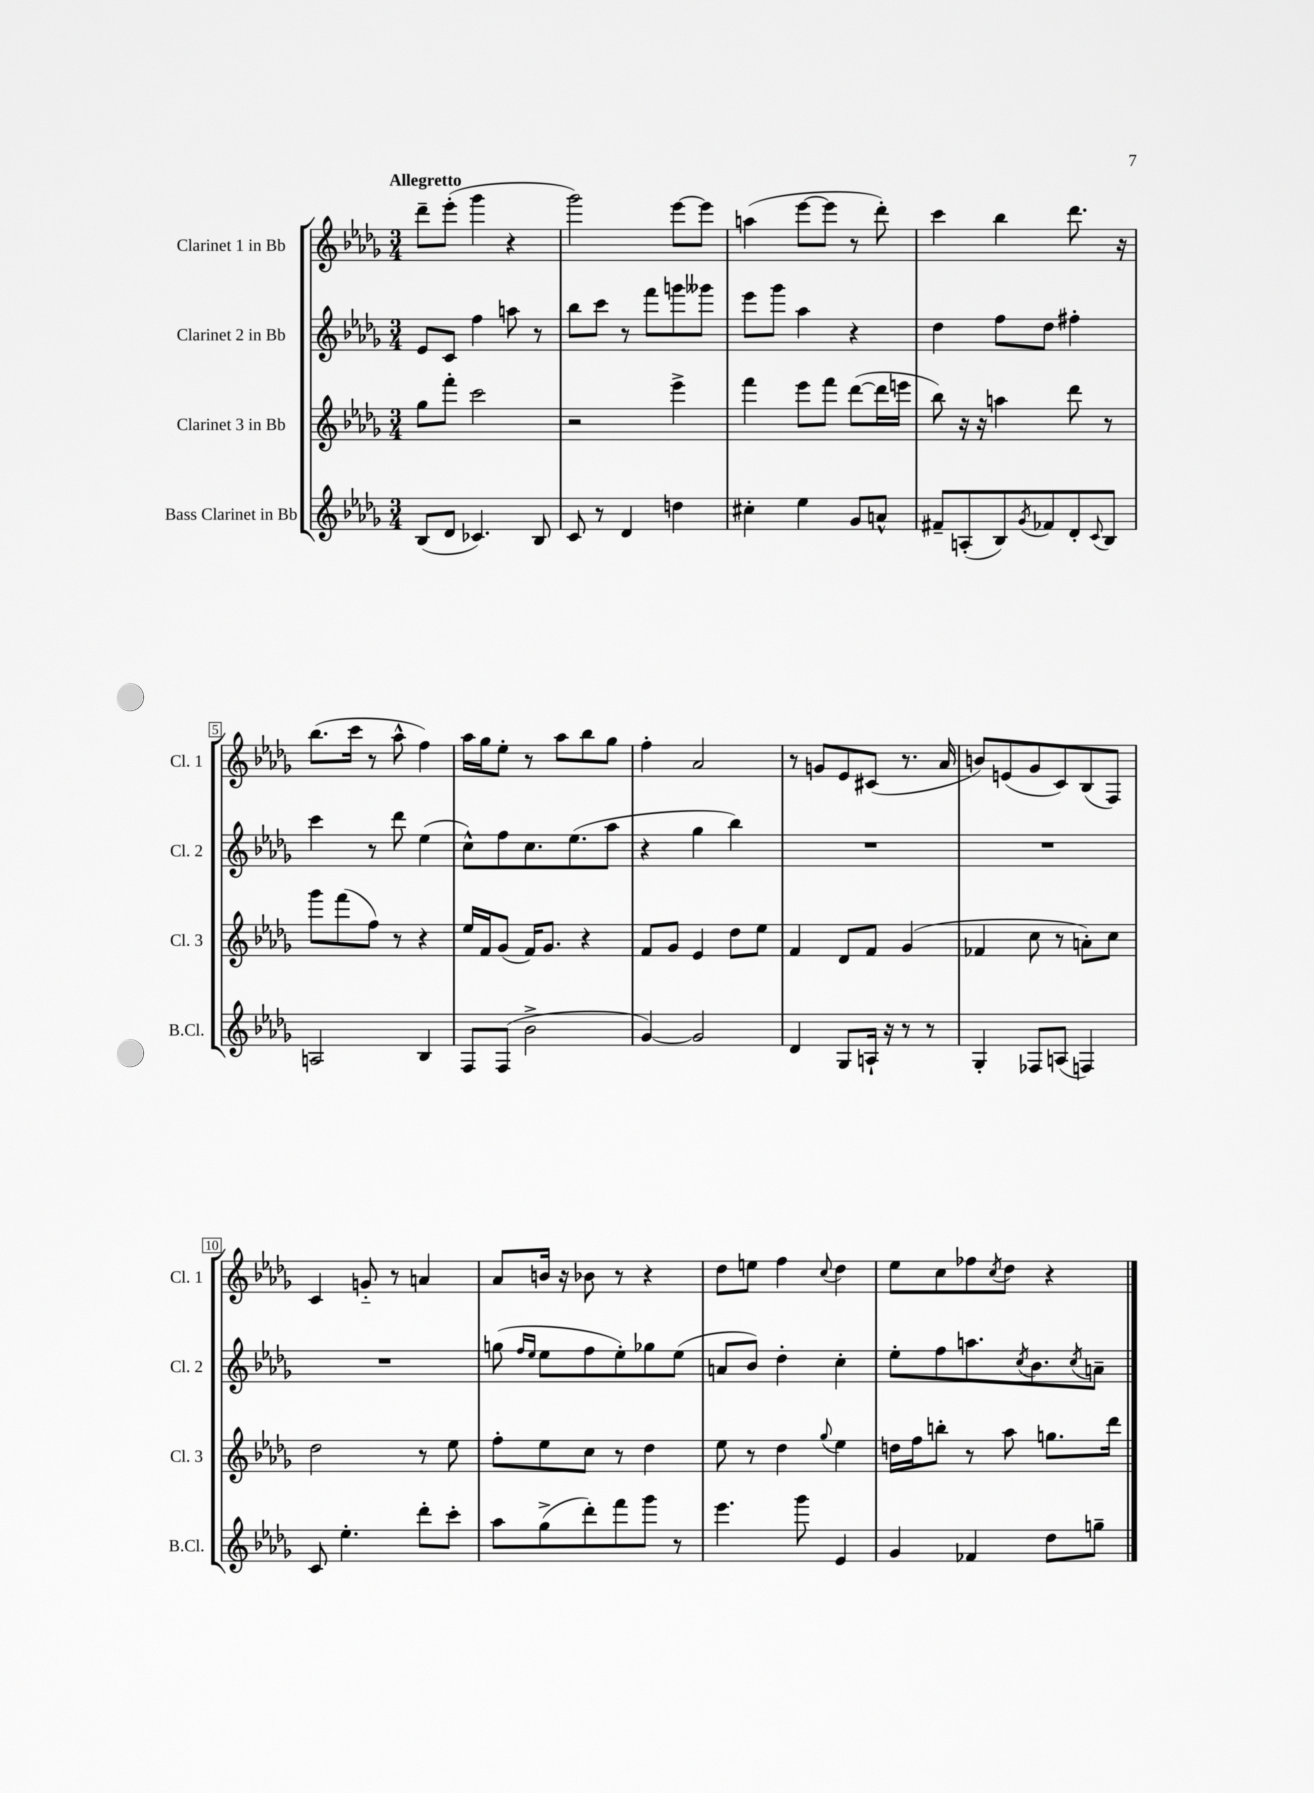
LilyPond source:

<<
\new StaffGroup <<
\new Staff = "s0" \with { instrumentName = "Clarinet 1 in Bb" shortInstrumentName = "Cl. 1" } {
    \clef treble \key des \major \numericTimeSignature \time 3/4 \tempo "Allegretto"
    des'''8-- ees'''8-.( ges'''4 r4 |
    ges'''2) ees'''8~ ees'''8 |
    a''4( ees'''8~ ees'''8 r8 des'''8-.) |
    c'''4 bes''4 des'''8. r16 |
    bes''8.( c'''16 r8 aes''8-^ f''4) |
    aes''16 ges''16 ees''8-. r8 aes''8 bes''8 ges''8 |
    f''4-. aes'2 |
    r8 g'8 ees'8 cis'8( r8. aes'16 |
    b'8) e'8( ges'8 c'8) bes8( f8) |
    c'4 g'8-_ r8 a'4 |
    aes'8 b'16 r16 bes'8 r8 r4 |
    des''8 e''8 f''4 \appoggiatura { c''8 } des''4 |
    ees''8 c''8 fes''8 \acciaccatura { c''8 } des''8 r4 \bar "|." |
}
\new Staff = "s1" \with { instrumentName = "Clarinet 2 in Bb" shortInstrumentName = "Cl. 2" } {
    \clef treble \key des \major \numericTimeSignature \time 3/4
    ees'8 c'8 f''4 a''8 r8 |
    bes''8 c'''8 r8 f'''8 g'''8 geses'''8 |
    ees'''8 ges'''8 aes''4 r4 |
    des''4 f''8 des''8 fis''4-. |
    c'''4 r8 des'''8 ees''4( |
    c''8-^) f''8 c''8. ees''8.( aes''8 |
    r4 ges''4 bes''4) |
    R2. |
    R2. |
    R2. |
    g''8( \grace { f''16 ees''16 } ees''8 f''8 ees''8-.) ges''8 ees''8( |
    a'8 bes'8) des''4-. c''4-. |
    ees''8-. f''8 a''8. \acciaccatura { c''8 } bes'8. \acciaccatura { c''8 } a'8-- \bar "|." |
}
\new Staff = "s2" \with { instrumentName = "Clarinet 3 in Bb" shortInstrumentName = "Cl. 3" } {
    \clef treble \key des \major \numericTimeSignature \time 3/4
    ges''8 f'''8-. c'''2 |
    r2 ees'''4-> |
    f'''4 ees'''8 f'''8 des'''8~( des'''16 e'''16 |
    bes''8) r16 r16 a''4 des'''8 r8 |
    ges'''8 f'''8( f''8) r8 r4 |
    ees''16 f'16 ges'8( f'16) ges'8. r4 |
    f'8 ges'8 ees'4 des''8 ees''8 |
    f'4 des'8 f'8 ges'4( |
    fes'4 c''8 r8 a'8-.) c''8 |
    des''2 r8 ees''8 |
    f''8-. ees''8 c''8 r8 des''4 |
    ees''8 r8 des''4 \appoggiatura { ges''8 } ees''4 |
    d''16 f''16 b''8-. r8 aes''8 g''8. des'''16 \bar "|." |
}
\new Staff = "s3" \with { instrumentName = "Bass Clarinet in Bb" shortInstrumentName = "B.Cl." } {
    \clef treble \key des \major \numericTimeSignature \time 3/4
    bes8( des'8 ces'4.) bes8 |
    c'8 r8 des'4 d''4 |
    cis''4-. ees''4 ges'8 a'8-^ |
    fis'8-- a8-.( bes8) \acciaccatura { ges'8 } fes'8 des'8-. \appoggiatura { c'8 } bes8 |
    a2 bes4 |
    f8 f8( bes'2-> |
    ges'4~) ges'2 |
    des'4 ges8 a16-! r16 r8 r8 |
    ges4-. fes8 a8( f4) |
    c'8 ees''4.-. des'''8-. c'''8-. |
    aes''8 ges''8->( des'''8-.) f'''8 ges'''8 r8 |
    ees'''4. ges'''8 ees'4 |
    ges'4 fes'4 des''8 g''8-- \bar "|." |
}
>>
>>
\layout { \context { \Score \override BarNumber.stencil = #(make-stencil-boxer 0.1 0.3 ly:text-interface::print) } }
